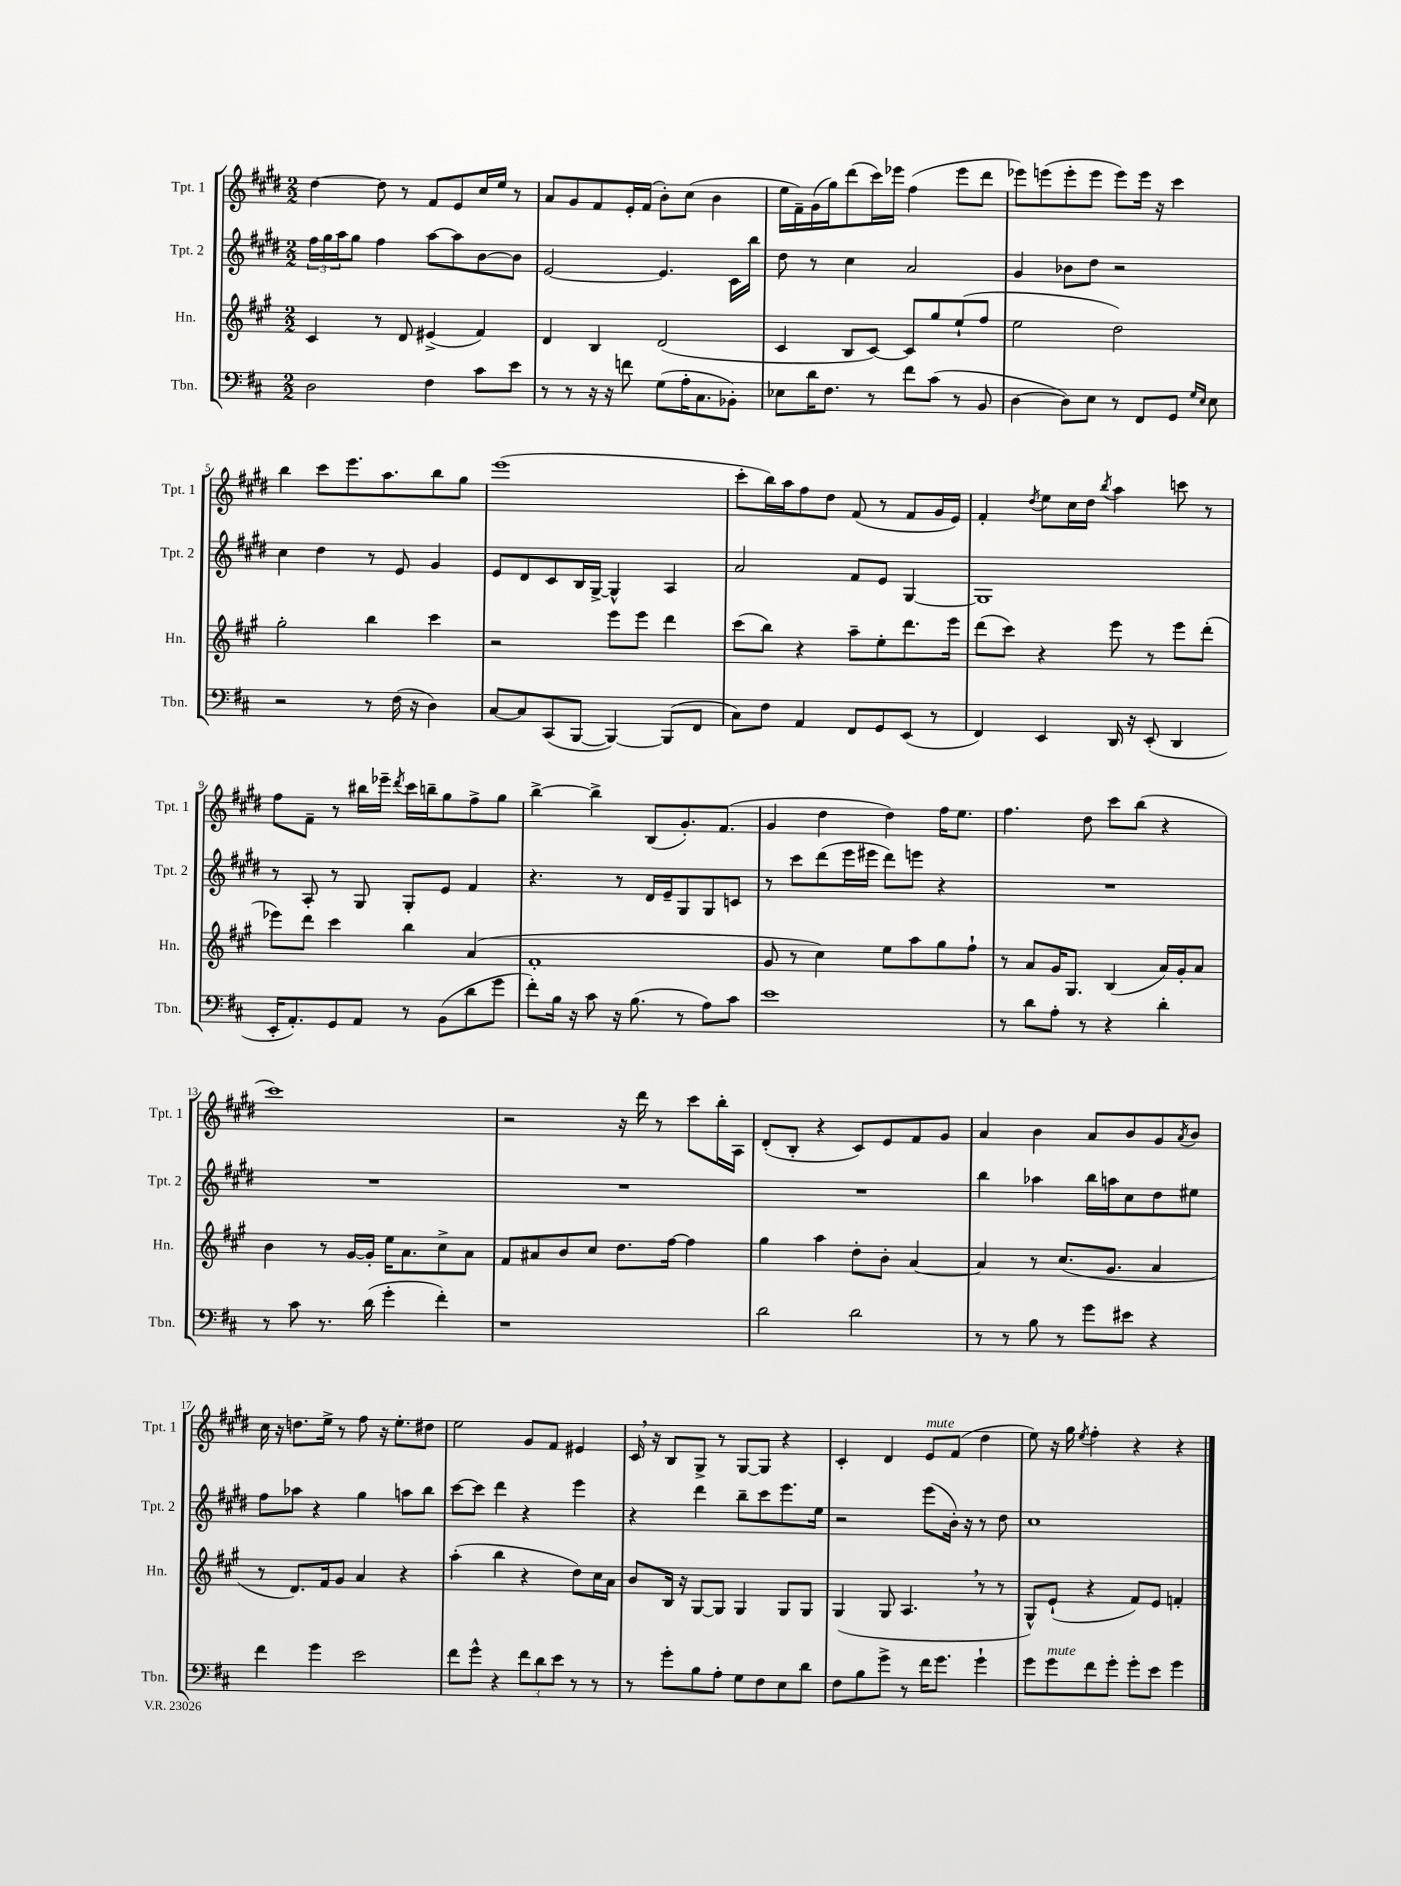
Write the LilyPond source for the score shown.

<<
\new StaffGroup <<
\new Staff = "s0" \with { instrumentName = "Tpt. 1" shortInstrumentName = "Tpt. 1" } {
    \clef treble \key e \major \numericTimeSignature \time 2/2
    dis''4~ dis''8 r8 fis'8 e'8 cis''16 e''16 r8 |
    a'8 gis'8 fis'8 e'16-. fis'16( b'8-.) cis''8( b'4 |
    e''16 fis'16--) gis'16( gis''16) dis'''8( cis'''16) ees'''16 fis''4( ees'''8 dis'''8 |
    ees'''8) e'''8( e'''8-. e'''8 e'''8) e'''16 r16 cis'''4 |
    b''4 cis'''8 e'''8. a''8. b''8 gis''8 |
    e'''1( |
    cis'''8-. b''16) a''16 fis''8 dis''8 fis'8( r8 fis'8 gis'16 e'16) |
    fis'4-. \acciaccatura { dis''8 } e''8 cis''16 dis''16 \acciaccatura { b''8 } a''4 c'''8 r8 |
    fis''8 fis'8-- r8 bis''16 ees'''16-- \acciaccatura { dis'''8 } cis'''16 b''16-- gis''8 fis''8-> gis''8 |
    b''4~-> b''4-> b8( gis'8.-.) fis'8.( |
    gis'4 dis''4 dis''4) fis''16 e''8. |
    fis''4. dis''8 cis'''8 b''8( r4 |
    cis'''1) |
    r2 r16 dis'''16 r8 cis'''8 b''16-. a16 |
    dis'8-.( b8-. r4 cis'8) e'8 fis'8 gis'8 |
    a'4 b'4 a'8 b'8 gis'8 \acciaccatura { a'8 } b'8 |
    cis''16 r16 d''8. e''16-> r8 fis''8 r16 e''8.-. dis''8 |
    e''2 gis'8 fis'8 eis'4 |
    cis'16 \breathe r16 b8 gis8-> r8 gis8~ gis8 r4 |
    cis'4-. dis'4 e'8^\markup { \italic "mute" } fis'8( dis''4 |
    e''8) r16 gis''16 \acciaccatura { e''8 } fis''4-. r4 r4 \bar "|." |
}
\new Staff = "s1" \with { instrumentName = "Tpt. 2" shortInstrumentName = "Tpt. 2" } {
    \clef treble \key e \major \numericTimeSignature \time 2/2
    \tuplet 3/2 { fis''16 gis''16 a''16 } gis''8 fis''4 a''8~ a''8 b'8~ b'8 |
    e'2~ e'4. cis'16 b''16 |
    dis''8 r8 cis''4 a'2 |
    gis'4 bes'8 dis''8 r2 |
    cis''4 dis''4 r8 e'8 gis'4 |
    e'8 dis'8 cis'8 b16 gis16~-> gis4-^ a4 |
    a'2 fis'8 e'8 gis4~ |
    gis1 |
    r8 a8-. r8 gis8 gis8-. e'8 fis'4 |
    r4. r8 dis'16 e'16-- gis8 gis8 c'8 |
    r8 cis'''8 dis'''8( e'''16 eis'''16 dis'''8) e'''8 r4 |
    R1 |
    R1 |
    R1 |
    R1 |
    b''4 aes''4 b''16 a''16 cis''8 dis''8 eis''8 |
    fis''8 aes''8 r4 gis''4 a''8 b''8 |
    cis'''8~ cis'''8 dis'''4 r4 e'''4 |
    r4 dis'''4 b''8-- cis'''8 e'''8. e''16 |
    r2 e'''8( b'16-.) r16 r8 dis''8 |
    cis''1 \bar "|." |
}
\new Staff = "s2" \with { instrumentName = "Hn." shortInstrumentName = "Hn." } {
    \clef treble \key a \major \numericTimeSignature \time 2/2
    cis'4 r8 d'8 eis'4->( fis'4) |
    d'4 b4 d'2( |
    cis'4 b8 cis'8~) cis'8 gis''8 e''8-!( fis''8 |
    e''2 d''2) |
    gis''2-. b''4 cis'''4 |
    r2 e'''8 e'''8 d'''4 |
    cis'''8( b''8) r4 a''8-- e''8-. d'''8. e'''16 |
    d'''8( cis'''8) r4 e'''8 r8 e'''8 d'''8-.( |
    ees'''8) d'''8 cis'''4 b''4 a'4( |
    fis'1-. |
    gis'8 r8 cis''4) e''8 a''8 gis''8 fis''8-! |
    r8 a'8 gis'16 gis8. b4( a'16) gis'16-. a'8 |
    b'4 r8 gis'16~ gis'16-. e''16 a'8. cis''8-> a'8 |
    fis'8 ais'8 b'8 cis''8 d''8. fis''16~ fis''4 |
    gis''4 a''4 d''8-. b'8-. a'4~ |
    a'4 r8 cis''8.( gis'8. a'4 |
    r8 d'8.) fis'16 gis'8 a'4 r4 |
    a''4-.( b''4 r4 d''8) cis''16 a'16 |
    b'8 b16 r16 gis8~ gis8 gis4 gis8 gis8 |
    gis4( gis8 a4. \breathe r8 r8 |
    gis8-^) e'8-!( r4 fis'8) e'8 f'4-. \bar "|." |
}
\new Staff = "s3" \with { instrumentName = "Tbn." shortInstrumentName = "Tbn." } {
    \clef bass \key d \major \numericTimeSignature \time 2/2
    d2 fis4 cis'8 e'8 |
    r8 r8 r16 r16 f'8 g8( a16-. cis8. bes,8-.) |
    ees8 d'16 fis8. r8 fis'8 cis'8( r8 b,8 |
    d4~ d8) e8 r8 fis,8 g,8 \grace { g16 e16 } e8 |
    r2 r8 fis16( r16 d4) |
    cis8~ cis8 cis,8( b,,8~ b,,4~) b,,8( fis,8 |
    cis8) fis8 a,4 fis,8 g,8 e,8( r8 |
    fis,4) e,4 d,16 r16 e,8-.( d,4 |
    e,16-. a,8.-.) g,8 a,8 r8 b,8( d'8 g'8 |
    fis'8-.) b16 r16 cis'8 r16 b8.( r8 a8) cis'8 |
    e'1 |
    r8 d'8 a8-. r8 r4 d'4-. |
    r8 cis'8 r8. d'16( g'4-. fis'4-.) |
    r1 |
    d'2 d'2 |
    r8 r8 b8 r8 g'8 eis'8 r4 |
    fis'4 g'4 e'2 |
    fis'8 g'8-^ r4 \tuplet 3/2 { fis'8 d'8 e'8 } r8 r8 |
    r8 g'8-. b8 a8-. g8 fis8 e8 d'8 |
    fis8 b8 g'8-> r8 fis'16 g'8. g'4-! |
    g'8 g'8^\markup { \italic "mute" } fis'8 g'8-. g'8-. e'8 g'4 \bar "|." |
}
>>
>>
